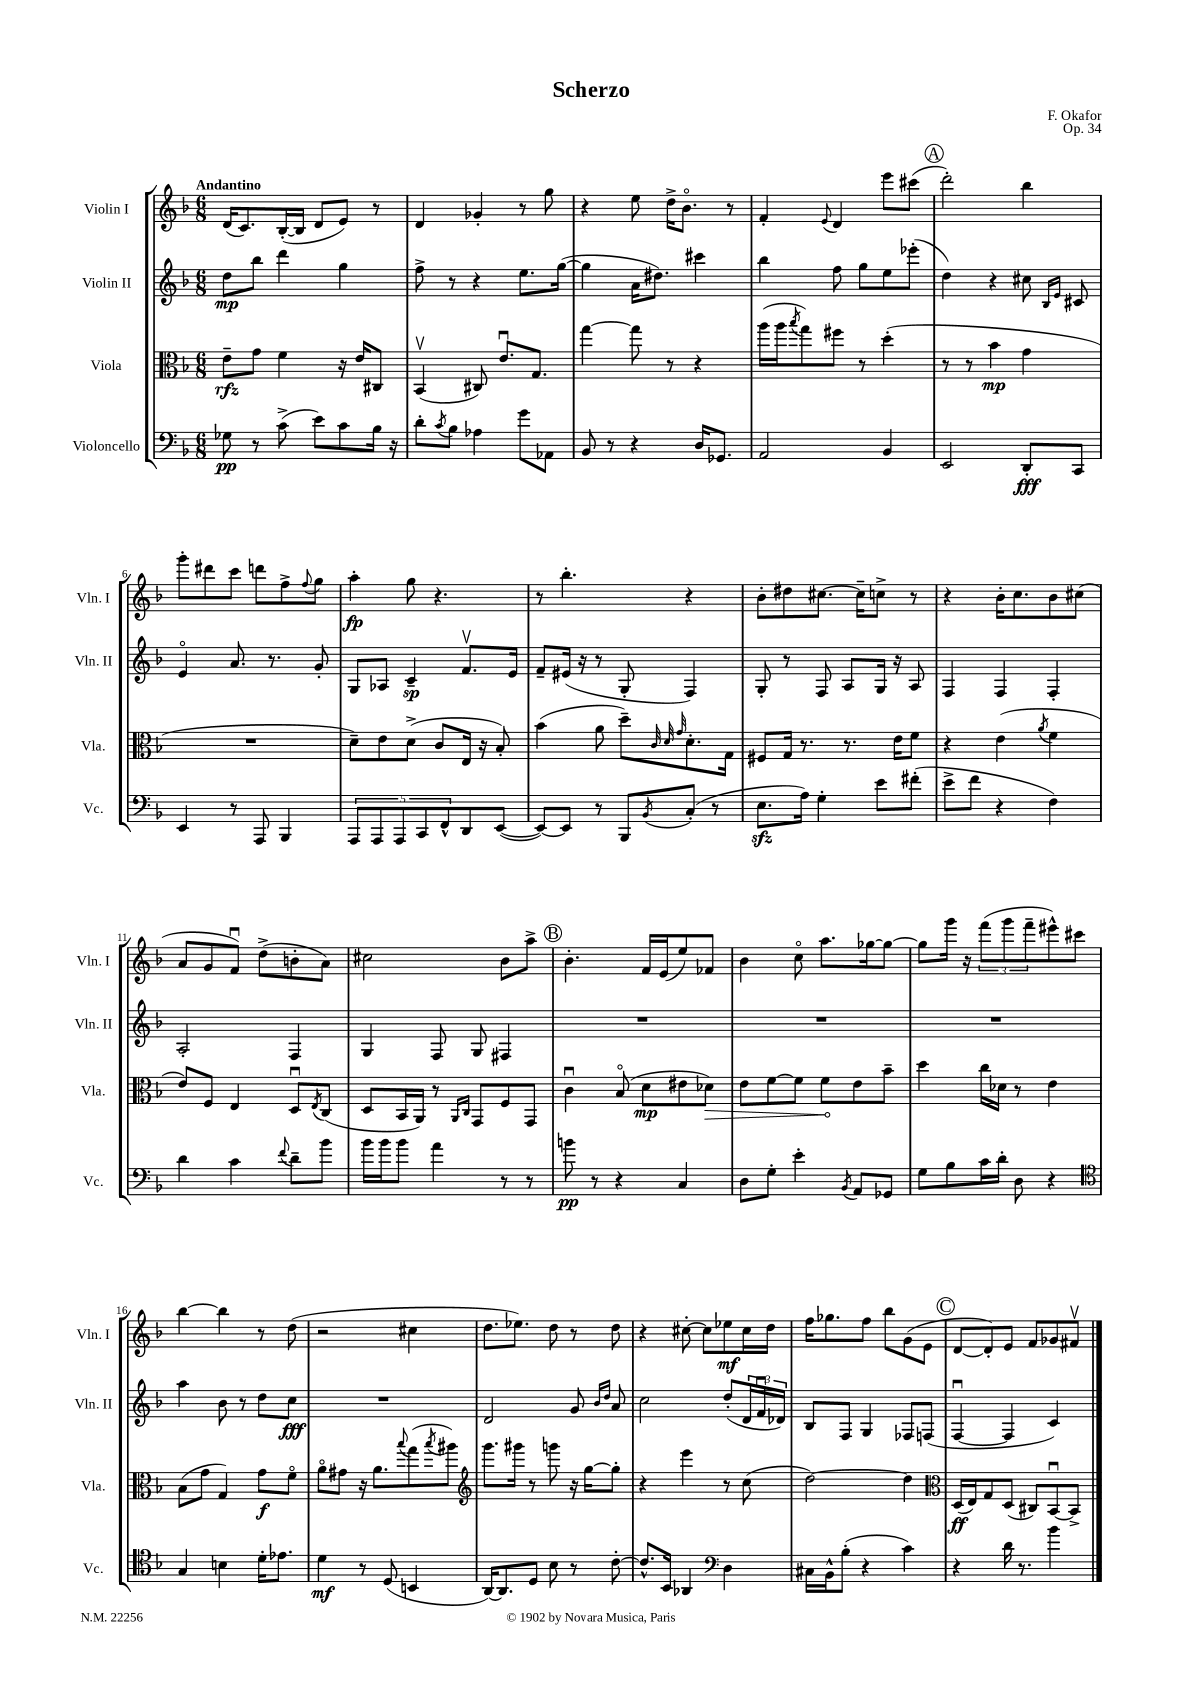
\header { title = "Scherzo" composer = "F. Okafor" opus = "Op. 34" }
<<
\new StaffGroup <<
\new Staff = "s0" \with { instrumentName = "Violin I" shortInstrumentName = "Vln. I" } {
    \clef treble \key f \major \numericTimeSignature \time 6/8 \tempo "Andantino"
    d'16( c'8.) bes16~-.( bes16 d'8 e'8) r8 |
    d'4 ges'4-. r8 g''8 |
    r4 e''8 d''16-> bes'8.\flageolet r8 |
    f'4-. \appoggiatura { e'8 } d'4 e'''8 cis'''8( |
    \mark \markup { \circle "A" } d'''2-.) bes''4 |
    g'''8-. dis'''8 c'''8 d'''8 f''8-> \appoggiatura { f''8 } g''8 |
    a''4-.\fp g''8 r4. |
    r8 bes''4.-. r4 |
    bes'8-. dis''8 cis''8.~ cis''16-- c''8-> r8 |
    r4 bes'16-. c''8. bes'8 cis''8( |
    a'8 g'8 f'8\downbow) d''8->( b'8-. a'8) |
    cis''2 bes'8 a''8-> |
    \mark \markup { \circle "B" } bes'4.-. f'16 e'16( e''8) fes'8 |
    bes'4 c''8\flageolet a''8. ges''16~ ges''8~ |
    ges''8 g'''16 r16 \tuplet 3/2 { f'''8( g'''8 f'''8-- } eis'''8-^) cis'''8 |
    bes''4~ bes''4 r8 d''8( |
    r2 cis''4 |
    d''8. ees''8.) d''8 r8 d''8 |
    r4 cis''8~-. cis''8 ees''8\mf cis''16 d''16 |
    f''16 ges''8. f''8 bes''8 g'8( e'8 |
    \mark \markup { \circle "C" } d'8~ d'8-.) e'8 f'8 ges'8 fis'8\upbow \bar "|." |
}
\new Staff = "s1" \with { instrumentName = "Violin II" shortInstrumentName = "Vln. II" } {
    \clef treble \key f \major \numericTimeSignature \time 6/8
    d''8\mp bes''8 d'''4 g''4 |
    f''8-> r8 r4 e''8. g''16~( |
    g''4 a'16 dis''8.) cis'''4 |
    bes''4 f''8 g''8 e''8 ees'''8-.( |
    \mark \markup { \circle "A" } d''4) r4 cis''8 \grace { bes16 e'16 } cis'8 |
    e'4\flageolet a'8. r8. g'8-. |
    g8 aes8 c'4--\sp f'8.\upbow e'16 |
    f'8-- eis'16( r16 r8 g8-. f4) |
    g8-. r8 f8 a8 g16 r16 a8 |
    f4 f4 f4-. |
    a2-. f4 |
    g4 f8 g8 fis4 |
    \mark \markup { \circle "B" } R2. |
    R2. |
    R2. |
    a''4 bes'8 r8 d''8 c''8\fff |
    R2. |
    d'2 g'8 \grace { bes'16 d''16 } a'8 |
    c''2 d''8-.( \tuplet 3/2 { d'16 f'16\downbow des'16) } |
    bes8 f8 g4 fes8 f8( |
    \mark \markup { \circle "C" } f4~\downbow f4 c'4) \bar "|." |
}
\new Staff = "s2" \with { instrumentName = "Viola" shortInstrumentName = "Vla." } {
    \clef alto \key f \major \numericTimeSignature \time 6/8
    e'8--\rfz g'8 f'4 r16 e'16 cis8 |
    bes,4\upbow( cis8) e'8.\downbow g8. |
    g''4~ g''8 r8 r4 |
    a''16( a''16 \acciaccatura { bes''8 } g''8) fis''8 r8 d''4-.( |
    \mark \markup { \circle "A" } r8 r8 bes'4\mp g'4 |
    R2. |
    d'8--) e'8 d'8->( c'8 e16 r16 bes8-.) |
    bes'4( a'8 d''8--) \grace { c'32 d'32 g'32 } d'8.-. g16 |
    fis8 g16 r8. r8. e'16 f'8 |
    r4 e'4( \acciaccatura { a'8 } f'4 |
    e'8) f8 e4 d8\downbow \acciaccatura { e8 } c8( |
    d8 bes,16 a,16) r8 \grace { a,16 c16 } g,8 f8 g,8 |
    \mark \markup { \circle "B" } c'4\downbow bes8\flageolet( d'8\mp eis'8 \once \override Hairpin.circled-tip = ##t des'8\>) |
    e'8 f'8~ f'8 f'8\! e'8 bes'8-- |
    d''4 c''16 des'16 r8 e'4 |
    bes8( g'8 g4) g'8\f f'8\flageolet |
    a'8\flageolet gis'8 r16 a'8. \appoggiatura { bes''8 } g''8( \acciaccatura { bes''8 } ais''8) |
    \clef treble g'''8. gis'''16 r8 g'''8 r16 g''16~ g''8-. |
    r4 e'''4 r8 c''8( |
    d''2~) d''4 |
    \mark \markup { \circle "C" } \clef alto d16\ff( e16) g8 d8( cis8) bes,8~\downbow bes,8-> \bar "|." |
}
\new Staff = "s3" \with { instrumentName = "Violoncello" shortInstrumentName = "Vc." } {
    \clef bass \key f \major \numericTimeSignature \time 6/8
    ges8\pp r8 c'8->( e'8) c'8 bes16 r16 |
    d'8-. \acciaccatura { c'8 } bes8 aes4 g'8 aes,8 |
    bes,8 r8 r4 d16 ges,8. |
    a,2 bes,4 |
    \mark \markup { \circle "A" } e,2 d,8-.\fff c,8 |
    e,4 r8 a,,8 bes,,4 |
    \tuplet 5/4 { a,,8 a,,8 a,,8 c,8 f,8-^ } d,8 e,8~( |
    e,8~) e,8 r8 bes,,8 \acciaccatura { bes,8 } c8-.( r8 |
    e8.\sfz a16) g4-. e'8 fis'8-.( |
    e'8-> f'8 r4 f4) |
    d'4 c'4 \appoggiatura { f'8 } d'8-- bes'8 |
    bes'16 bes'16 bes'8 a'4 r8 r8 |
    \mark \markup { \circle "B" } b'8\pp r8 r4 c4 |
    d8 g8-. e'4-. \acciaccatura { bes,8 } a,8 ges,8 |
    g8 bes8 c'16 d'16-. d8 r4 |
    \clef tenor g4 b4 d'16-. ees'8. |
    d'4\mf r8 d8( b,4 |
    a,16~) a,8. d8 bes8 r8 c'8~-. |
    c'8.-^ bes,16 aes,4 \clef bass d4 |
    cis16 bes,16-^ bes8-.( r4 c'4) |
    \mark \markup { \circle "C" } r4 d'16 r8. bes'4 \bar "|." |
}
>>
>>
